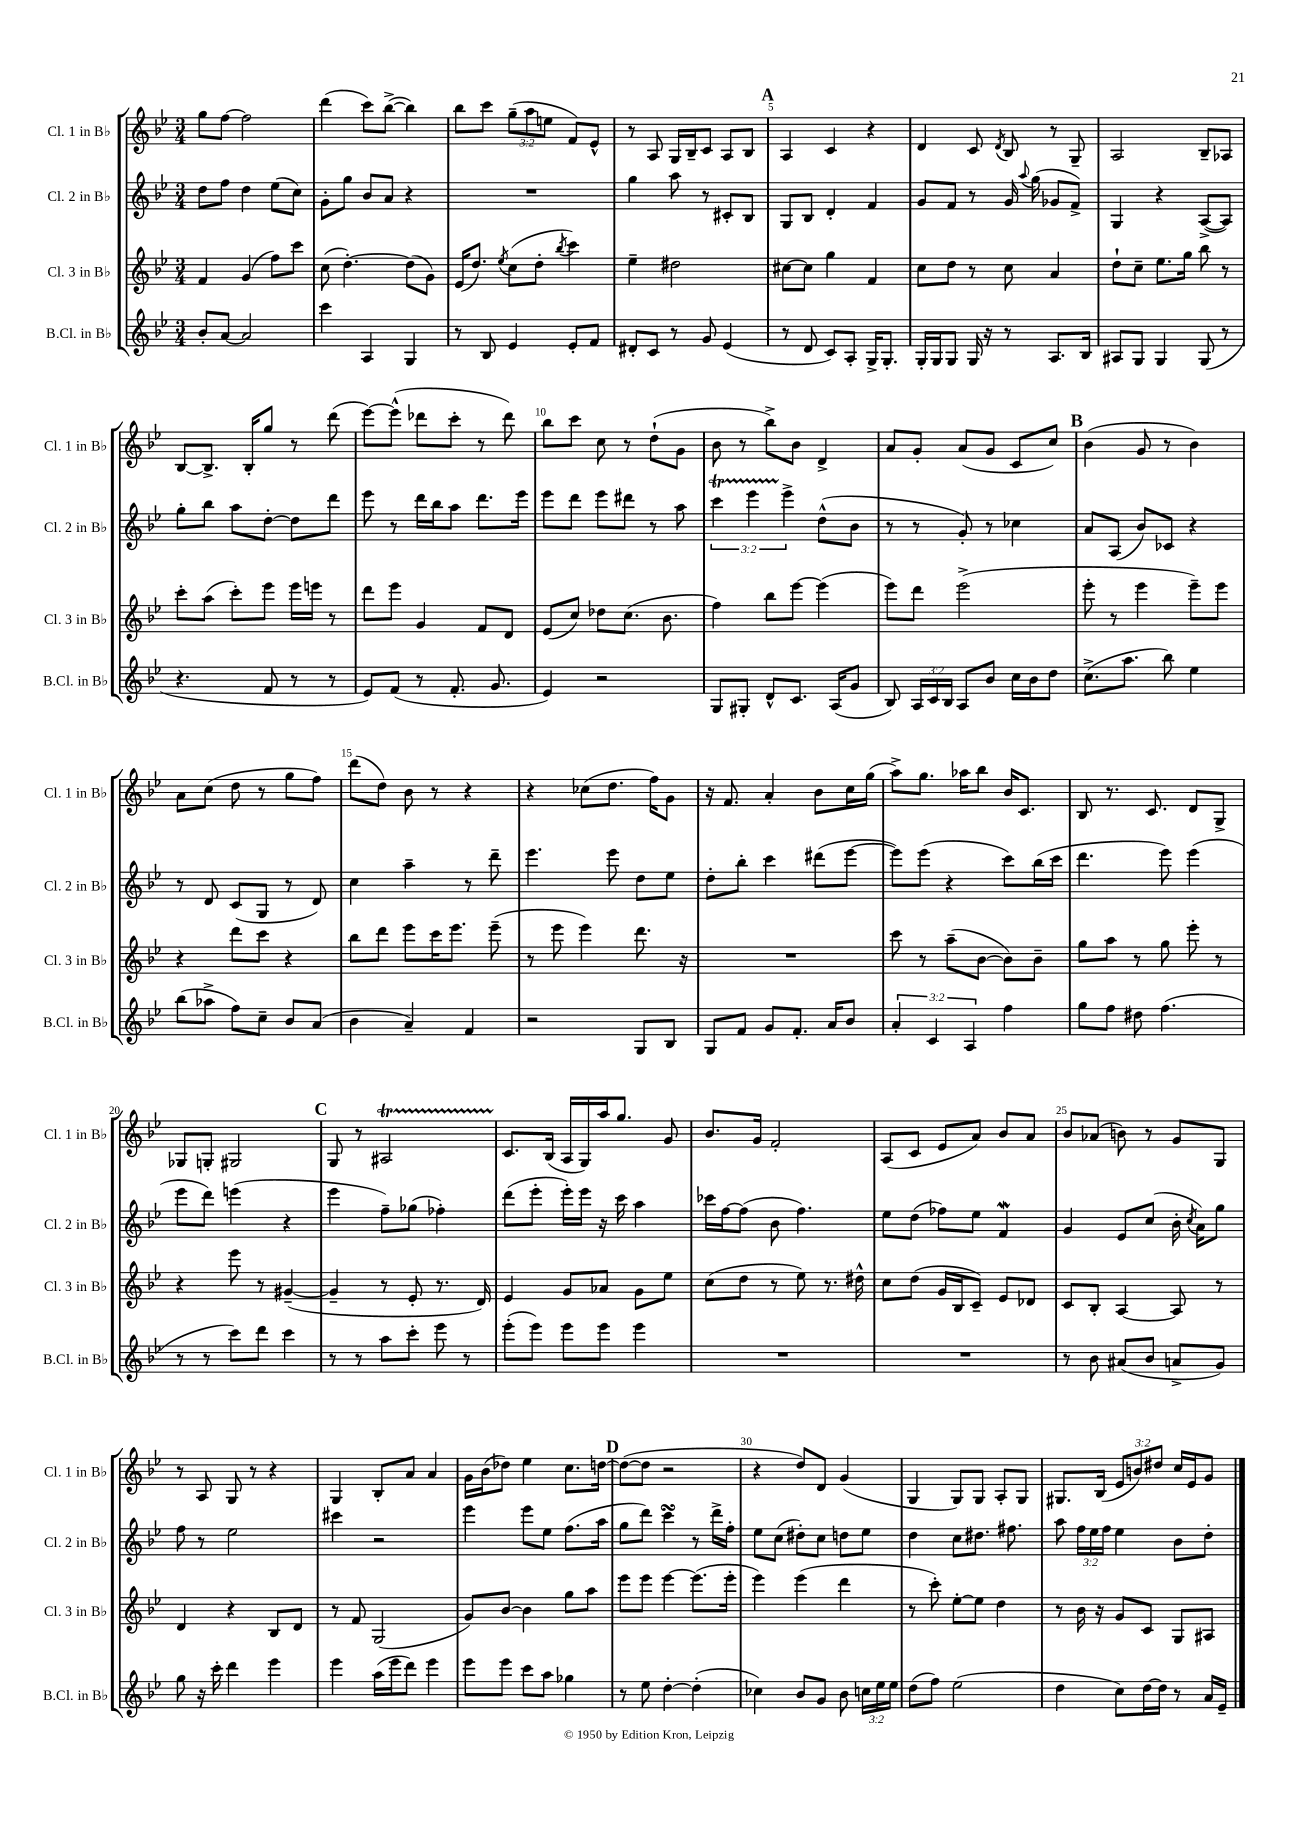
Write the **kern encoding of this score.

**kern	**kern	**kern	**kern
*staff4	*staff3	*staff2	*staff1
*clefG2	*clefG2	*clefG2	*clefG2
*k[b-e-]	*k[b-e-]	*k[b-e-]	*k[b-e-]
*M3/4	*M3/4	*M3/4	*M3/4
8b-'/L	4f/	8dd\L	8gg\L
[8a/J	.	8ff\J	[8ff\J
2a/]	(4g/	4dd\	2ff\]
.	8ff\L)	(8ee-\L	.
.	8ccc\J	8cc\J)	.
=	=	=	=
4ccc\	(8cc\	8g'\L	(4ddd\
.	[4.dd'\)	8gg\J	.
4A/	.	8b-/L	8ccc\L)
.	.	8a/J	([8bb-^\J
4G/	(8dd\]L	4r	4bb-\])
.	8g\J)	.	.
=	=	=	=
8r	(16e-/LK	2.r	8bb-\L
.	8.dd/J)	.	.
8B-/	.	.	8ccc\J
.	8qee-/	.	.
4e-/	(8cc\L	.	(12gg~\L
.	.	.	12aa\
.	8dd'\J	.	.
.	.	.	12ee\J
.	8qbb-/	.	.
8e-'/L	4ccc\)	.	8f/L)
8f/J	.	.	8e-^^/J
=	=	=	=
8d#'/L	4ee-~\	4gg\	8r
8c/J	.	.	8A/
8r	2dd#\	8aa\	16G/LL
.	.	.	16B-~/J
8g/	.	8r	8c/J
(4e-/	.	8c#'/L	8A/L
.	.	8B-/J	8B-/J
=	=	=	=
8r	[8cc#\L	8G/L	4A/
8d/	8cc#\]J	8B-/J	.
8c/L)	4gg\	4d'/	4c/
8A'/J	.	.	.
16G^/LK	4f/	4f/	4r
8.G'/J	.	.	.
=	=	=	=
16G'/LL	8cc\L	8g/L	4d/
16G/J	.	.	.
8G/J	8dd\J	8f/J	.
16G/	8r	8r	8c/
16r	.	.	.
.	.	.	8qd/
8r	8cc\	16g/	8B-/
.	.	8qqaa/	.
.	.	(16gg\	.
8.A/L	4a/	8g-/L	8r
.	.	8f^/J)	8G~/
16B-/Jk	.	.	.
=	=	=	=
8A#/L	8dd`\L	4G/	2A/
8G/J	8cc~\J	.	.
4G/	8.ee-\L	4r	.
.	16gg\Jk	.	.
(8G/	8bb-\	([8A^/L	8B-~/L
8r	8r	8A/]J)	8A-/J
=	=	=	=
4.r	8ccc'\L	8gg'\L	[8B-/L
.	(8aa\J	8bb-\J	8.B-^/]J
.	8ccc'\L)	8aa\L	.
.	.	.	16B-'/LK
8f/	8eee-\J	[8dd'\J	8gg/J
8r	16eee-\LL	8dd\]L	8r
.	16eee\JJ	.	.
8r	8r	8ddd\J	(8ddd\
=	=	=	=
8e-/L)	8ddd\L	8eee-\	[8eee-\L)
(8f/J	8eee-\J	8r	(8eee-^^\]J
8r	4g/	16ddd\LL	8ddd-\L
.	.	16bb-\J	.
8.f'/	.	8aa\J	8ccc'\J
.	8f/L	8.ddd\L	8r
8.g/	.	.	.
.	8d/J	.	8ddd-\)
.	.	16eee-\Jk	.
=	=	=	=
4e-/)	(8e-/L	8eee-\L	8bb-\L
.	8cc/J)	8ddd\J	8ccc\J
2r	8dd-\L	8eee-\L	8cc\
.	(8.cc\J	8ddd#\J	8r
.	.	8r	(8dd`\L
.	8.b-\	.	.
.	.	8aa\	8g\J
=	=	=	=
8G/L	4ff\)	6ccc\	8b-\
8G#'/J	.	.	8r
.	.	6eee-\	.
8d^^/L	8bb-\L	.	8bb-^\L)
.	.	6eee-^\	.
8.c/J	[8eee-\J	.	8b-\J
.	(4eee-\]	(8dd^^\L	4d^/
(16A/LK	.	.	.
8g/J	.	8b-\J	.
=	=	=	=
8B-/)	8eee-\L)	8r	8a/L
24A/LL	8ddd\J	8r	8g'/J
24c/	.	.	.
24B-/JJ	.	.	.
8A/L	(2eee-^\	8g'/)	(8a/L
8b-/J	.	8r	8g/J
16cc\LL	.	4cc-\	8c/L
16b-\J	.	.	.
8dd\J	.	.	8cc/J)
=	=	=	=
(8.cc^\L	8eee-'\	8a/L	(4b-\
.	8r	(8A/J	.
8.aa\J	.	.	.
.	4eee-\	8b-/L)	8g/
8bb-\)	.	8c-/J	8r
4ee-\	8eee-~\L)	4r	4b-\)
.	8eee-\J	.	.
=	=	=	=
(8bb-\L	4r	8r	8a\L
8aa-^\J	.	8d/	(8cc\J
8ff\L)	8ddd\L	(8c/L	8dd\
8cc~\J	8ccc\J	8G/J	8r
8b-/L	4r	8r	8gg\L
(8a/J	.	8d/)	8ff\J)
=	=	=	=
4b-\	8bb-\L	4cc\	(8ddd\L
.	8ddd\J	.	8dd\J)
4a~/)	8eee-\L	4aa~\	8b-\
.	16ccc\K	.	8r
.	8.eee-\J	.	.
4f/	.	8r	4r
.	(8eee-~\	8ddd~\	.
=	=	=	=
2r	8r	4.eee-\	4r
.	8eee-\	.	.
.	4eee-\)	.	(8cc-\L
.	.	8eee-\	8.dd\J
8G/L	8.ddd\	8dd\L	.
.	.	.	16ff\LK)
8B-/J	.	8ee-\J	8g\J
.	16r	.	.
=	=	=	=
8G/L	2.r	8dd'\L	16r
.	.	.	8.f/
8f/J	.	8bb-'\J	.
8g/L	.	4ccc\	4a'/
8.f'/J	.	.	.
.	.	(8ddd#\L	8b-\L
16a/LK	.	.	.
8b-/J	.	[8eee-\J	16cc\L
.	.	.	(16gg\JJ
=	=	=	=
6a'/	8ccc\	8eee-\]L)	8aa^\L)
.	8r	(8eee-\J	8.gg\J
6c/	.	.	.
.	(8aa~\L	4r	.
.	.	.	16aa-\LK
6A/	.	.	.
.	[8b-\J	.	8bb-\J
4ff\	8b-\]L)	8ccc\L)	16b-/LK
.	.	.	8.c/J
.	8b-~\J	(16bb-\L	.
.	.	16ccc\JJ	.
=	=	=	=
8gg\L	8gg\L	4.ddd\	8B-/
8ff\J	8aa\J	.	8.r
8dd#\	8r	.	.
.	.	.	8.c/
(4.ff\	8gg\	8eee-\)	.
.	8eee-'\	(4eee-\	8d/L
.	8r	.	8G^/J
=	=	=	=
8r	4r	8eee-\L	8G-/L
8r	.	8ddd\J)	8G'/J
8ccc\L)	8eee-\	(4eee\	2G#/
8ddd\J	8r	.	.
4ccc\	([4g#~/	4r	.
=	=	=	=
8r	4g#~/]	4eee-\	8G/
8r	.	.	8r
8aa\L	8r	8ff~\L)	2A#/
8ccc'\J	8e-'/	(8gg-\J	.
8eee-\	8.r	4ff-'\)	.
8r	.	.	.
.	16d/)	.	.
=	=	=	=
(8eee-'\L	4e-/	(8ddd\L	8.c/L
8eee-\J)	.	8eee-'\J	.
.	.	.	(16B-/Jk
8eee-\L	8g/L	16eee-'\LL)	16A/LL
.	.	16eee-\JJ	16G/)
8eee-\J	8a-/J	16r	16aa/J
.	.	16ccc\	8.gg/J
4eee-\	8g\L	4aa\	.
.	8ee-\J	.	8g/
=	=	=	=
2.r	(8cc\L	16ccc-\LL	8.b-/L
.	.	[16ff\J	.
.	8dd\J	(8ff\]J	.
.	.	.	16g/Jk
.	8r	8b-\	2f'/
.	8ee-\)	4.ff\)	.
.	8.r	.	.
.	16dd#^^\	.	.
=	=	=	=
2.r	8cc\L	8ee-\L	(8A/L
.	(8dd\J	(8dd\J	8c/J
.	16g/LL	8ff-\L)	8e-/L
.	16B-/J	.	.
.	8c~/J)	8ee-\J	8a/J)
.	8e-/L	4f/	8b-/L
.	8d-/J	.	8a/J
=	=	=	=
8r	8c/L	4g/	8b-/L
8b-\	8B-'/J	.	(8a-/J
(8a#/L	[4A/	8e-/L	8b\)
8b-/J	.	(8cc/J	8r
8a^/L	8A/]	16b-'\	8g/L
.	.	8qcc/	.
.	.	16a\LK)	.
8g/J)	8r	8gg\J	8G/J
=	=	=	=
8gg\	4d/	8ff\	8r
16r	.	8r	8A/
16ccc'\	.	.	.
4ddd\	4r	2ee-\	8G/
.	.	.	8r
4eee-\	8B-/L	.	4r
.	8d/J	.	.
=	=	=	=
4eee-\	8r	4ccc#\	4G/
.	8f/	.	.
(16aa\LL	(2G/	2r	8B-'/L
16eee-\J	.	.	.
8ddd\J)	.	.	8a/J
4eee-\	.	.	4a/
=	=	=	=
8eee-\L	8g/L)	4eee-\	16g\LL
.	.	.	(16b-\J
8eee-\J	[8b-/J	.	8dd-\J)
8ccc\L	4b-\]	8eee-\L	4ee-\
8aa\J	.	8ee-\J	.
4gg-\	8gg\L	(8.ff\L	8.cc\L
.	8aa\J	.	.
.	.	16aa\Jk	[16dd\Jk
=	=	=	=
8r	8eee-\L	8gg\L	(8dd\_L
8ee-\	8eee-\J	8ddd\J)	8dd\]J
[4dd'\	[4eee-\	4ccc\	2r
(4dd'\]	(8.eee-\]L	8r	.
.	.	16ddd^\LL	.
.	16eee-'\Jk	16ff'\JJ	.
=	=	=	=
4cc-\)	4eee-\)	8ee-\L	4r
.	.	(8cc\J	.
8b-/L	(4eee-\	8dd#'\L)	8dd/L)
8g/J	.	8cc\J	8d/J
8b-\	4ddd\	8dd\L	(4g/
24cc\LL	.	8ee-\J	.
24ee-\	.	.	.
24ee-\JJ	.	.	.
=	=	=	=
(8dd\L	8r	4dd\	4G/
8ff\J)	8ccc'\)	.	.
(2ee-\	[8ee-'\L	8cc\L	8G/L)
.	8ee-\]J	8.dd#\J	8G/J
.	4dd\	.	8A'/L
.	.	8.ff#\	.
.	.	.	8G/J
=	=	=	=
4dd\	8r	8aa\	8.G#/L
.	16b-\	24ff\LL	.
.	.	24ee-\	.
.	16r	.	(16B-/Jk
.	.	24ff\JJ	.
8cc\L)	8g/L	4ee-\	12e-/L
.	.	.	12b/)
[16dd\L	8c/J	.	.
.	.	.	12dd#/J
16dd\]JJ	.	.	.
8r	8G/L	8b-\L	16cc/LL
.	.	.	16e-/J
16a/LL	8A#/J	8dd'\J	8g/J
16e-~/JJ	.	.	.
==	==	==	==
*-	*-	*-	*-
